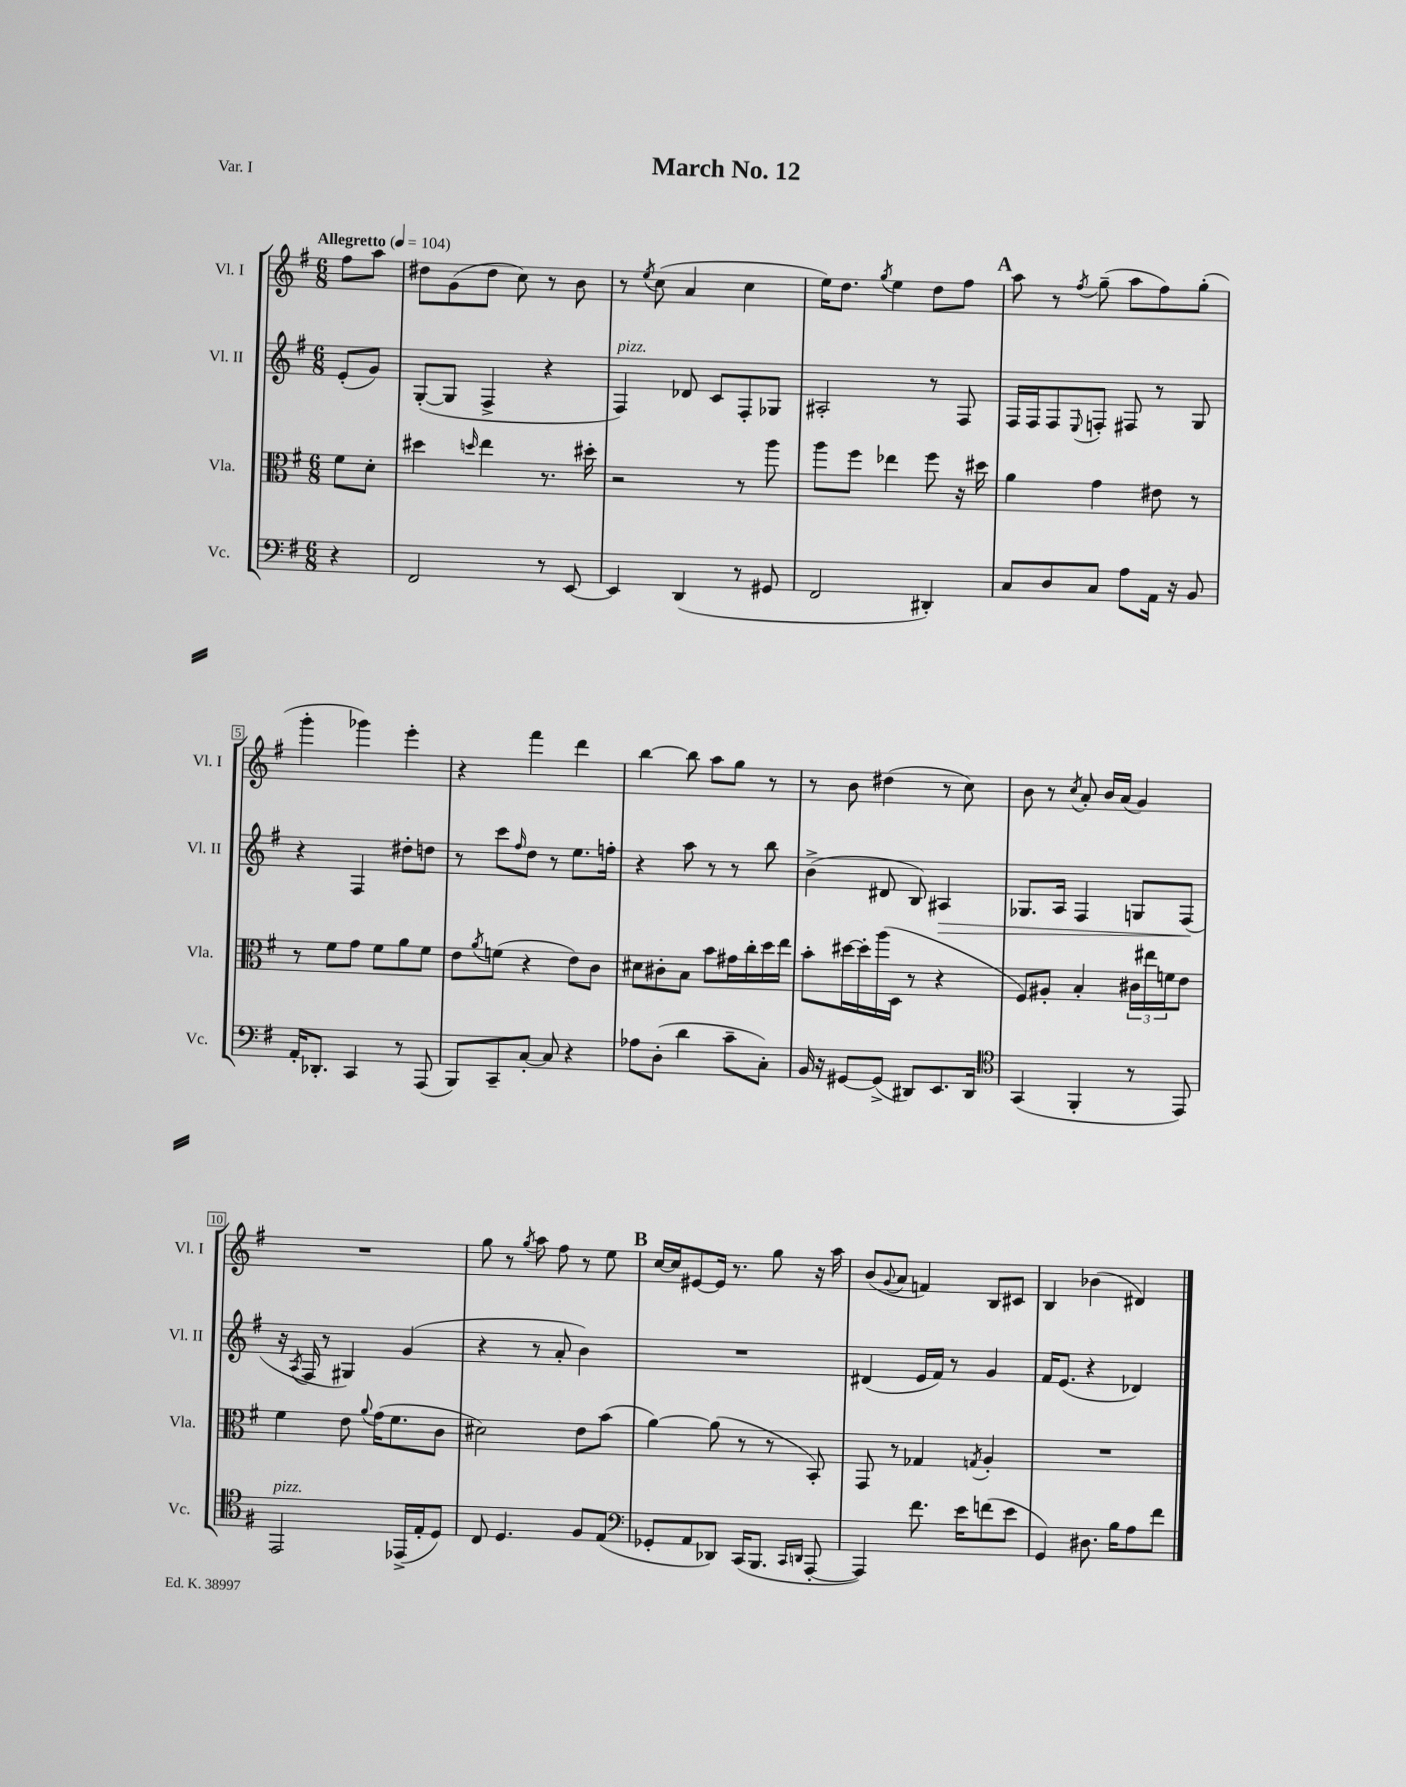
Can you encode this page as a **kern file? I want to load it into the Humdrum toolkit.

**kern	**kern	**kern	**dynam	**kern
*part4	*part3	*part2	*part2	*part1
*staff4	*staff3	*staff2	*staff2	*staff1
*I"Vc.	*I"Vla.	*I"Vl. II	*	*I"Vl. I
*I'Vc.	*I'Vla.	*I'Vl. II	*	*I'Vl. I
*clefF4	*clefC3	*clefG2	*	*clefG2
*k[f#]	*k[f#]	*k[f#]	*	*k[f#]
*M6/8	*M6/8	*M6/8	*	*M6/8
*MM104	*MM104	*MM104	*	*MM104
=	=	=	=	=
!	!	!	!	!LO:TX:a:B:t=Allegretto
4r	8f#\L	(8e'/L	.	8ff#\L
.	8d'\J	8g/J)	.	8aa\J
=1	=1	=1	=1	=1
2FF#/	4dd#X\	([8G'/L	.	8dd#X\L
.	.	8G/J]	.	(8g\
.	16qqddn/	.	.	.
.	4ee\	4F#^/	.	8dd#\J
.	.	.	.	8cc\)
8r	8.r	4r	.	8r
[8EE/	.	.	.	8b\
.	16dd#X'\	.	.	.
=2	=2	=2	=2	=2
!	!	!LO:TX:a:i:t=pizz.	!	!
4EE/]	2r	4F#/)	.	8r
.	.	.	.	8qee/
.	.	.	.	(8cc\
(4DD/	.	8d-X/	.	4a/
.	.	8c/L	.	.
8r	8r	8F#'/	.	4cc\
8GG#X/	8aa\	8G-X/J	.	.
=3	=3	=3	=3	=3
2FF#/	8aa\L	2A#X'/	.	16ee\KL)
.	.	.	.	8.dd\J
.	8ff#\J	.	.	.
.	.	.	.	8qgg/
.	4ee-X\	.	.	4ee\
4DD#X'/)	8ff#\	8r	.	8dd\L
.	16r	8F#/	.	8ff#\J
.	16dd#X\	.	.	.
!!LO:REH:place=s1:t=A
=4	=4	=4	=4	=4
8C/L	4a\	16F#/LL	.	8aa\
.	.	16F#/J	.	.
8D/	.	8F#/	.	8r
.	.	8qqE/	.	8qff#/
8C/J	4g\	8Fn'/J	.	(8gg~\
8A\L	.	8F#X/	.	8aa\L
16AA\Jk	8e#X\	8r	.	8ff#\)
16r	.	.	.	.
8BB/	8r	8G/	.	(8gg'\J
!!LO:LB:g=z
=5	=5	=5	=5	=5
16AA'/KL	8r	4r	.	4ggg'\
8.DD-X'/J	.	.	.	.
.	8f#\L	.	.	.
4CC/	8g\J	4F#/	.	4ggg-X\)
.	8f#\L	.	.	.
8r	8a\	8dd#X'\L	.	4eee'\
(8AAA/	8f#\J	8ddn\J	.	.
=6	=6	=6	=6	=6
8BBB/L)	8e\L	8r	.	4r
.	8qa/	.	.	.
8CC~/	(8fn\J	8ccc\L	.	.
.	.	16qqff#/	.	.
[8C'/J	4r	8dd\J	.	4fff#\
8C/]	.	8r	.	.
4r	8e\L)	8.ee\L	.	4ddd\
.	8c\J	.	.	.
.	.	16ffn'\Jk	.	.
=7	=7	=7	=7	=7
8A-X\L	8d#X\L	4r	.	[4bb\
(8D'\J	8c#X'\	.	.	.
4d\	8B\J	8aa\	.	8bb\]
.	8b\L	8r	.	8aa\L
8c~\L	16g#X\L	8r	.	8gg\J
.	16cc'\	.	.	.
8C'\J)	16dd\	8bb\	.	8r
.	16ee\JJ	.	.	.
=8	=8	=8	=8	=8
16BB/	8b'\L	(4b^\	.	8r
16r	.	.	.	.
[8GG#X/L	[16dd#X\L	.	.	8b\
.	16dd#'\]	.	.	.
(8GG#^/J]	(16aa\	8d#X/	.	(4dd#X\
.	16D\JJ	.	.	.
8DD#X/L)	8r	8B/)	.	.
!	!	!	!LO:HP:b	!
8.EE/	4r	4A#X/	>	8r
.	.	.	.	8cc\)
16DD#/Jk	.	.	.	.
=9	=9	=9	=9	=9
*clefC4	*	*	*	*
(4GG/	8F#/L)	8.G-X/L	.	8b\
.	8A#X'/J	.	.	8r
.	.	16A/Jk	.	.
.	.	.	.	8qcc/
4FF#'/	4B'/	4F#/	.	8a'/
.	.	.	.	16b/LL
.	.	.	.	(16a/JJ
8r	24c#X\LL	8Gn/L	.	4g/)
.	24ee#X\	.	.	.
.	24fn\J	.	.	.
8EE/)	8e\J	(8F#/J	.	.
.	.	.	]	.
!!LO:LB:g=z
=10	=10	=10	=10	=10
!LO:TX:a:i:t=pizz.	!	!	!	!
2EE/	4f#\	16r	.	2.r
.	.	8qA/	.	.
.	.	16F#/	.	.
.	.	8r	.	.
.	8e\	4G#X/)	.	.
.	8qqa/	.	.	.
.	(16g\KL	.	.	.
.	8.f#\	.	.	.
(16EE-X^/LL	.	(4g/	.	.
16E'/J	.	.	.	.
8D/J)	8c\J	.	.	.
=11	=11	=11	=11	=11
8C/	2d#X\)	4r	.	8gg\
4.D/	.	.	.	8r
.	.	.	.	8qgg/
.	.	8r	.	8aa\
.	.	8a'/	.	8ff#\
8F#/L	8e\L	4b\)	.	8r
(8E/J	(8b\J	.	.	8ee\
!!LO:REH:place=s1:t=B
=12	=12	=12	=12	=12
*clefF4	*	*	*	*
8GG-X'/L	[4a\)	2.r	.	[16cc/LL
.	.	.	.	16cc/J]
8AA/	.	.	.	[8e#X/
8DD-X/J)	(8a\]	.	.	16e#/Jk]
.	.	.	.	8.r
(16CC/KL	8r	.	.	.
8.BBB/J	.	.	.	.
.	8r	.	.	8gg\
16qqCC/LL	.	.	.	.
16qqDDn/JJ	.	.	.	.
[8AAA'/	8BB'/)	.	.	16r
.	.	.	.	16aa\
=13	=13	=13	=13	=13
4AAA/])	8GG/	(4d#X/	.	(8b/L
.	.	.	.	8qqg/
.	8r	.	.	8a/J
8.f#\	4G-X/	16e/LL	.	4fn/)
.	.	16f#/JJ)	.	.
.	.	8r	.	.
16e\KL	.	.	.	.
.	8qGn/	.	.	.
(8fn\	4A'/	4g/	.	8B/L
8e\J	.	.	.	8c#X/J
=14	=14	=14	=14	=14
4GG/)	2.r	16f#/KL	.	4B/
.	.	(8.e/J	.	.
8.D#X\	.	4r	.	(4b-X\
16B\KL	.	.	.	.
8A\	.	4d-X/)	.	4d#X/)
8f#\J	.	.	.	.
==	==	==	==	==
*-	*-	*-	*-	*-
